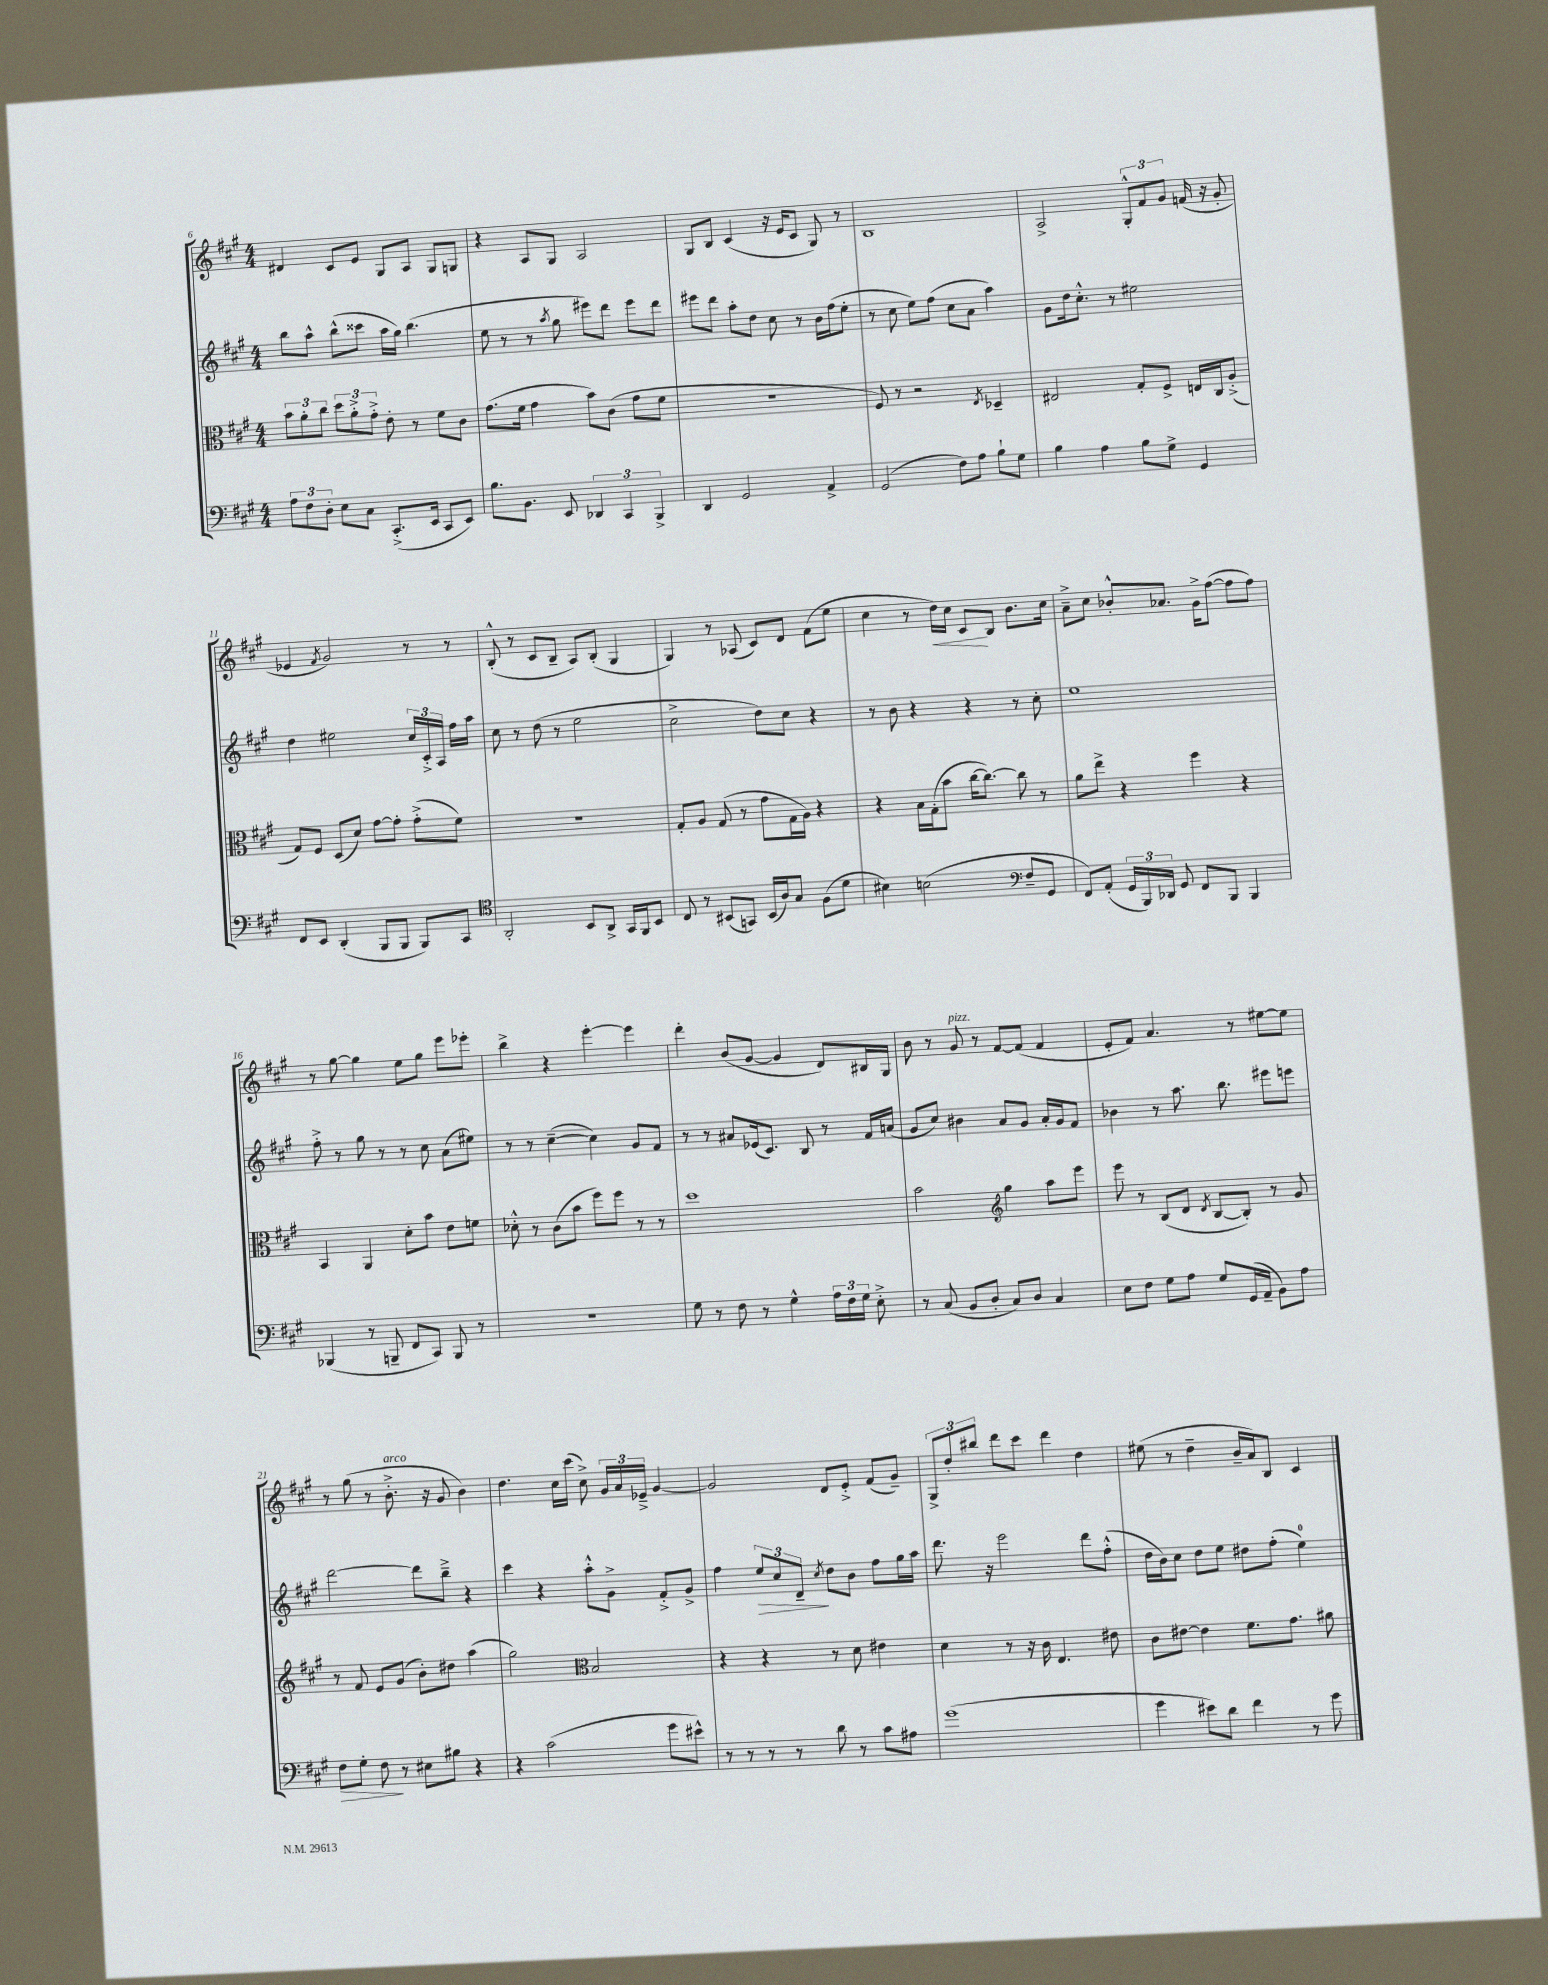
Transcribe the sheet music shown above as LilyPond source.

<<
\new StaffGroup <<
\new Staff = "s0" {
    \clef treble \key a \major \numericTimeSignature \time 4/4
    \autoBeamOff dis'4 cis'8[ e'8] gis8[ a8] gis8[ g8] |
    r4 a8[ gis8] a2 |
    gis8[ b8] cis'4( r16 e'16[ cis'8] gis8) r8 |
    b1 |
    a2-> \tuplet 3/2 { gis8[-.-^ fis'8 gis'8] } f'16( r16 gis'8-. |
    ees'4 \acciaccatura { fis'8 } gis'2) r8 r8 |
    b8-.-^( r8 cis'8[ b8]-- a8[) b8]-.( gis4 |
    gis4) r8 aes8( cis'8[) d'8] fis'8[( e''8] |
    cis''4 r8 d''16[\<) cis''16] cis'8[\! b8] b'8.[ cis''16] |
    a'8[---> cis''8] bes'8[-.-^ aes'8.] gis'16[-> fis''8]~( fis''8[ fis''8]) |
    r8 gis''8~ gis''4 e''8[ gis''8] e'''8[ ees'''8]-. |
    b''4-> r4 e'''4~-. e'''4 |
    d'''4-. b'8[( gis'8]~ gis'4 d'8[) bis16 gis16] |
    b'8 r8 gis'8^\markup { \italic "pizz." } r8 fis'8[~ fis'8]( fis'4 |
    e'8[-. fis'8]) a'4. r8 eis''8[~ eis''8] |
    r8 gis''8( r8 b'8.-.->^\markup { \italic "arco" } r16 gis'8 b'4) |
    d''4. cis''16[ cis'''16]( cis''8->) \tuplet 3/2 { gis'16[ a'16 ees'16]---> } gis'4~ |
    gis'2 d'8[ e'8]-.-> fis'8[( gis'8]--) |
    \tuplet 3/2 { gis8[-> d''8-. bis''8] } d'''8[ cis'''8] d'''4 d''4 |
    eis''8( r8 d''4-- b'16[-- a'16) b8] cis'4 \bar "|." |
}
\new Staff = "s1" {
    \clef treble \key a \major \numericTimeSignature \time 4/4
    \autoBeamOff b''8[ a''8]-^ b''8[-^( cisis'''8] a''16[ gis''16]) b''4.( |
    e''8 r8 r8 \acciaccatura { a''8 } gis''8 eis'''8[) d'''8] eis'''8[ d'''8] |
    eis'''8[ d'''8] a''8[-. d''8] cis''8 r8 b'16[ fis''16( e''8]-. |
    r8 cis''8 e''8[) fis''8]( cis''8[ a'8] a''4) |
    gis'8[ d''16 cis''8.]-.-^ r8 eis''2 |
    d''4 eis''2 \tuplet 3/2 { cis''16[ cis'16-.-> a16] } fis''16[ a''16] |
    cis''8 r8 d''8( r8 e''2 |
    cis''2-> d''8[) cis''8] r4 |
    r8 b'8 r4 r4 r8 cis''8-. |
    e''1 |
    fis''8-.-> r8 gis''8 r8 r8 cis''8 a'8[( eis''8]) |
    r8 r8 cis''4~--( cis''4) gis'8[ fis'8] |
    r8 r8 ais'8[ ees'16( cis'8.]) b8 r8 fis'16[ a'16]( |
    gis'8[ cis''8]) bis'4 a'8[ gis'8] a'16[-. gis'16 fis'8] |
    bes'4 r8 a''8. b''8. eis'''8[ e'''8] |
    d'''2~ d'''8[ b''8]---> r4 |
    cis'''4 r4 a''8[-.-^ gis'8]-> fis'8[-.-> gis'8]-> |
    fis''4 \tuplet 3/2 { e''8[\> cis''8 d'8]--\! } \acciaccatura { cis''8 } d''8[ b'8] fis''8[ gis''16 a''16] |
    d'''8. r16 e'''2 d'''8[ fis''8]-.-^( |
    d''16[ b'16) cis''8] d''8[ e''8] dis''8[ fis''8]-.( e''4-0) \bar "|." |
}
\new Staff = "s2" {
    \clef alto \key a \major \numericTimeSignature \time 4/4
    \autoBeamOff \tuplet 3/2 { b'8[ a'8-. cis''8] } \tuplet 3/2 { d''8[ a'8-.-> gis'8]-.-> } e'8-. r8 fis'8[ cis'8] |
    gis'8.[( fis'16] gis'4 b'8[) cis'8]( gis'8[ fis'8] |
    R1 |
    fis8) r8 r2 \acciaccatura { e8 } des4-- |
    eis2 gis8[-. fis8]-> e16[ cis16 a8]-.->( |
    gis8[) fis8] d8[( d'8]) gis'8[~ gis'8]-. gis'8[-.->( fis'8]) |
    R1 |
    gis8[-. a8] gis8( r8 gis'8[ gis16 a16]) r4 |
    r4 b16[ gis16-.( b'8] cis''16[~ cis''8.]~) cis''8 r8 |
    a'8[ e''8]-> r4 fis''4 r4 |
    b,4 a,4 d'8[-. b'8] e'8[ f'8] |
    des'8-.-^ r8 cis'8[( b'8] fis''8[) fis''8] r8 r8 |
    d''1 |
    b'2 \clef treble gis''4 a''8[ e'''8] |
    e'''8 r8 b8[( d'8] \acciaccatura { d'8 } b8[~ b8]-.) r8 gis'8 |
    r8 fis'8 e'8[ gis'8]( b'8[-.) dis''8] a''4( |
    gis''2) \clef alto b2 |
    r4 r4 r8 d'8 eis'4 |
    d'4 r8 r16 cis'16 e4. eis'8 |
    cis'8[ eis'8]~ eis'4 fis'8.[ gis'8.] ais'8 \bar "|." |
}
\new Staff = "s3" {
    \clef bass \key a \major \numericTimeSignature \time 4/4
    \autoBeamOff \tuplet 3/2 { a8[ fis8 d8]-. } e8[ cis8] cis,8.[-.->( e,16] cis,8[ e,8]) |
    b8.[ b,8.] e,8 \tuplet 3/2 { des,4 cis,4 b,,4-> } |
    d,4 gis,2 a,4-> |
    gis,2( fis8[) a8] b8[-! gis8] |
    b4 a4 b8[ gis8]-> gis,4 |
    fis,8[ e,8] d,4-.( b,,8[ b,,8] b,,8[) cis,8] |
    \clef tenor a,2-. b,8[ a,8]-> gis,16[ fis,16 b,8] |
    cis8 r8 bis,8[( g,8]) bis,16[( a16) gis8] fis8[( d'8] |
    bis4) b2( \clef bass fis8[-- gis,8] |
    fis,8[) a,8]-.( \tuplet 3/2 { gis,16[ b,,16) des,16] } gis,8 fis,8[ b,,8] b,,4 |
    bes,,4( r8 b,,8-- fis,8[ cis,8]) b,,8 r8 |
    R1 |
    gis8 r8 fis8 r8 gis4-^ \tuplet 3/2 { a16[ fis16 gis16] } e8-.-> |
    r8 cis8( b,8[ d8]-. cis8[) d8] cis4 |
    e8[ fis8] gis8[ a8] gis8[ gis,16( a,16]-- b,8[) a8] |
    fis8[\> gis8]-. fis8\! r8 eis8[ bis8] r4 |
    r4 cis'2( gis'8[ eis'8]-^) |
    r8 r8 r8 r8 d'8 r8 cis'8[ ais8] |
    gis'1( |
    gis'4 eis'8[) d'8] fis'4 r8 gis'8 \bar "|." |
}
>>
>>
\layout { \context { \Score currentBarNumber = #6 } }
